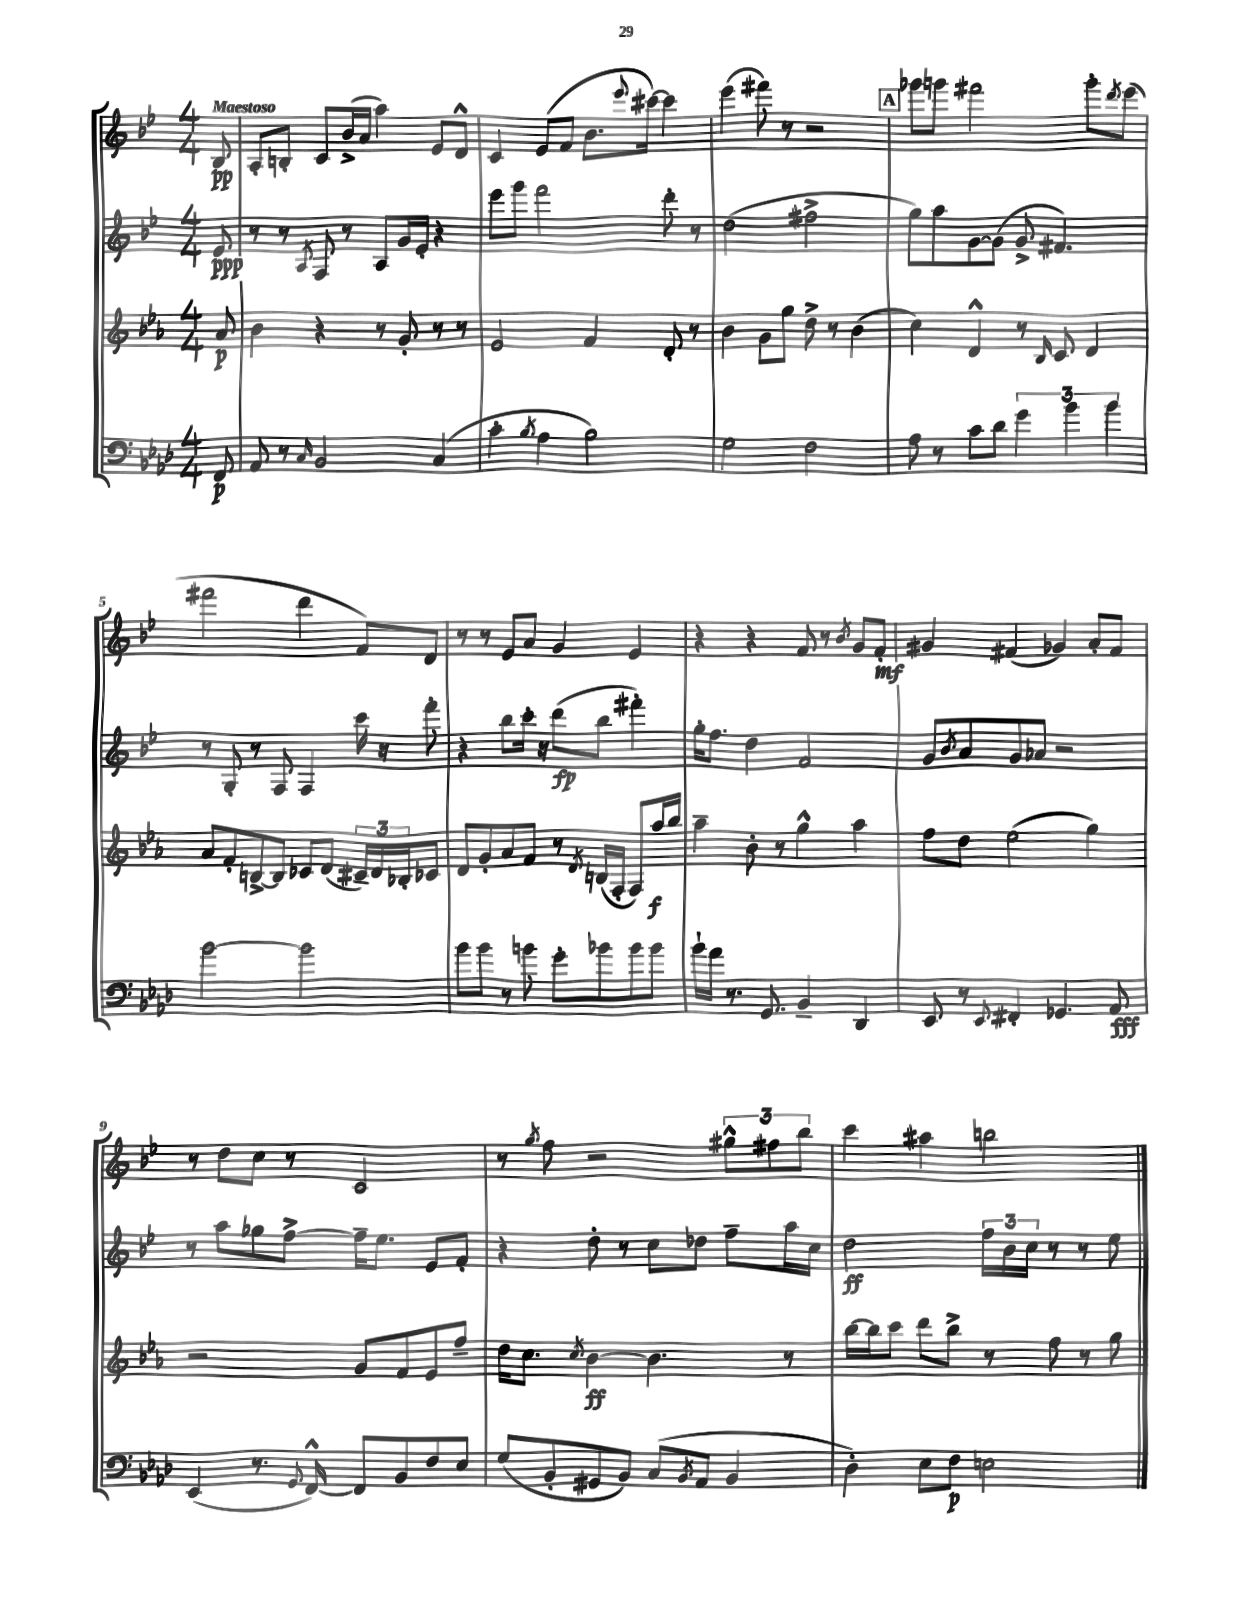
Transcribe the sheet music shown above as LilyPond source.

<<
\new StaffGroup <<
\new Staff = "s0" {
    \clef treble \key bes \major \numericTimeSignature \time 4/4 \partial 8 \tempo "Maestoso"
    bes8\pp |
    a8-. b8-. c'8 bes'16->( a'16 a''4) ees'8 d'8-^ |
    c'4 ees'8( f'8 bes'8. \appoggiatura { ees'''8 } cis'''16~) cis'''4 |
    ees'''4( fis'''8) r8 r2 |
    \mark \markup { \box "A" } ges'''8 g'''8 fis'''2 g'''8-. \acciaccatura { d'''8 } ees'''8( |
    fis'''2 d'''4 f'8) d'8 |
    r8 r8 ees'8 a'8 g'4 ees'4 |
    r4 r4 f'8 r8 \acciaccatura { bes'8 } g'8 f'8-.\mf |
    gis'4 fis'4( ges'4) a'8-. fis'8 |
    r8 d''8 c''8 r8 c'2 |
    r8 \acciaccatura { g''8 } f''8 r2 \tuplet 3/2 { gis''8-^ fis''8 bes''8 } |
    c'''4 ais''4 b''2 \bar "|." |
}
\new Staff = "s1" {
    \clef treble \key bes \major \numericTimeSignature \time 4/4 \partial 8
    ees'8\ppp |
    r8 r8 \acciaccatura { a8 } f8 r8 a8 g'16 ees'16-. r4 |
    ees'''8 g'''8 f'''2 d'''8-. r8 |
    d''2( fis''2-> |
    \mark \markup { \box "A" } g''8) a''8 g'8~ g'8( g'8-> fis'4.) |
    r8 g8-. r8 f8 f4 c'''16 r16 f'''8-. |
    r4 bes''8 c'''16-. r16 d'''8\fp( bes''8 fis'''4-.) |
    g''16-. f''8. d''4 f'2 |
    g'8 \acciaccatura { bes'8 } a'8 g'8 aes'8 r2 |
    r8 a''8 ges''8 f''8~-> f''16-- ees''8. ees'8 f'8-. |
    r4 d''8-. r8 c''8 des''8 f''8-- a''16 c''16 |
    d''2\ff \tuplet 3/2 { f''16 bes'16 c''16 } r8 r8 ees''8 \bar "|." |
}
\new Staff = "s2" {
    \clef treble \key ees \major \numericTimeSignature \time 4/4 \partial 8
    aes'8\p |
    bes'4 r4 r8 g'8-. r8 r8 |
    ees'2 f'4 d'8-. r8 |
    bes'4 g'8 g''8 d''8-> r8 bes'4( |
    \mark \markup { \box "A" } c''4) d'4-^ r8 \grace { bes16 } c'8 d'4 |
    aes'8 f'8-. b8~-> b8 ces'8 d'8( \tuplet 3/2 { cis'16--) d'16 bes16-. } ces'8 |
    d'8 g'8-. aes'8 f'8 r8 \acciaccatura { d'8 } b16( f16-. f8) aes''16\f bes''16 |
    aes''4-- bes'8-. r8 g''4-^ aes''4 |
    f''8 d''8 ees''2( g''4) |
    r2 g'8 f'8 ees'8 f''8-- |
    d''16 c''8. \acciaccatura { c''8 } bes'4~\ff bes'4. r8 |
    bes''16~ bes''16 c'''8 d'''8 bes''8-> r8 f''8 r8 g''8 \bar "|." |
}
\new Staff = "s3" {
    \clef bass \key aes \major \numericTimeSignature \time 4/4 \partial 8
    f,8\p |
    aes,8 r8 \grace { c16 } bes,2 c4( |
    c'4-. \acciaccatura { bes8 } aes4 bes2) |
    g2 f2 |
    \mark \markup { \box "A" } aes8 r8 c'8 des'8 \tuplet 3/2 { g'4 bes'4 bes'4 } |
    bes'2~ bes'2 |
    bes'8 bes'8 r8 b'8 g'8-. bes'8 bes'8 bes'8 |
    bes'16-! aes'16 r8. g,8. bes,4-- des,4 |
    ees,8 r8 \appoggiatura { ees,8 } fis,4-. ges,4. aes,8\fff |
    ees,4( r8. \appoggiatura { g,8 } f,16~-^) f,8 bes,8 f8 ees8 |
    g8( bes,8-. gis,8 bes,8) c8( \acciaccatura { bes,8 } aes,8 bes,4 |
    des4-.) ees8 f8\p e2 \bar "|." |
}
>>
>>
